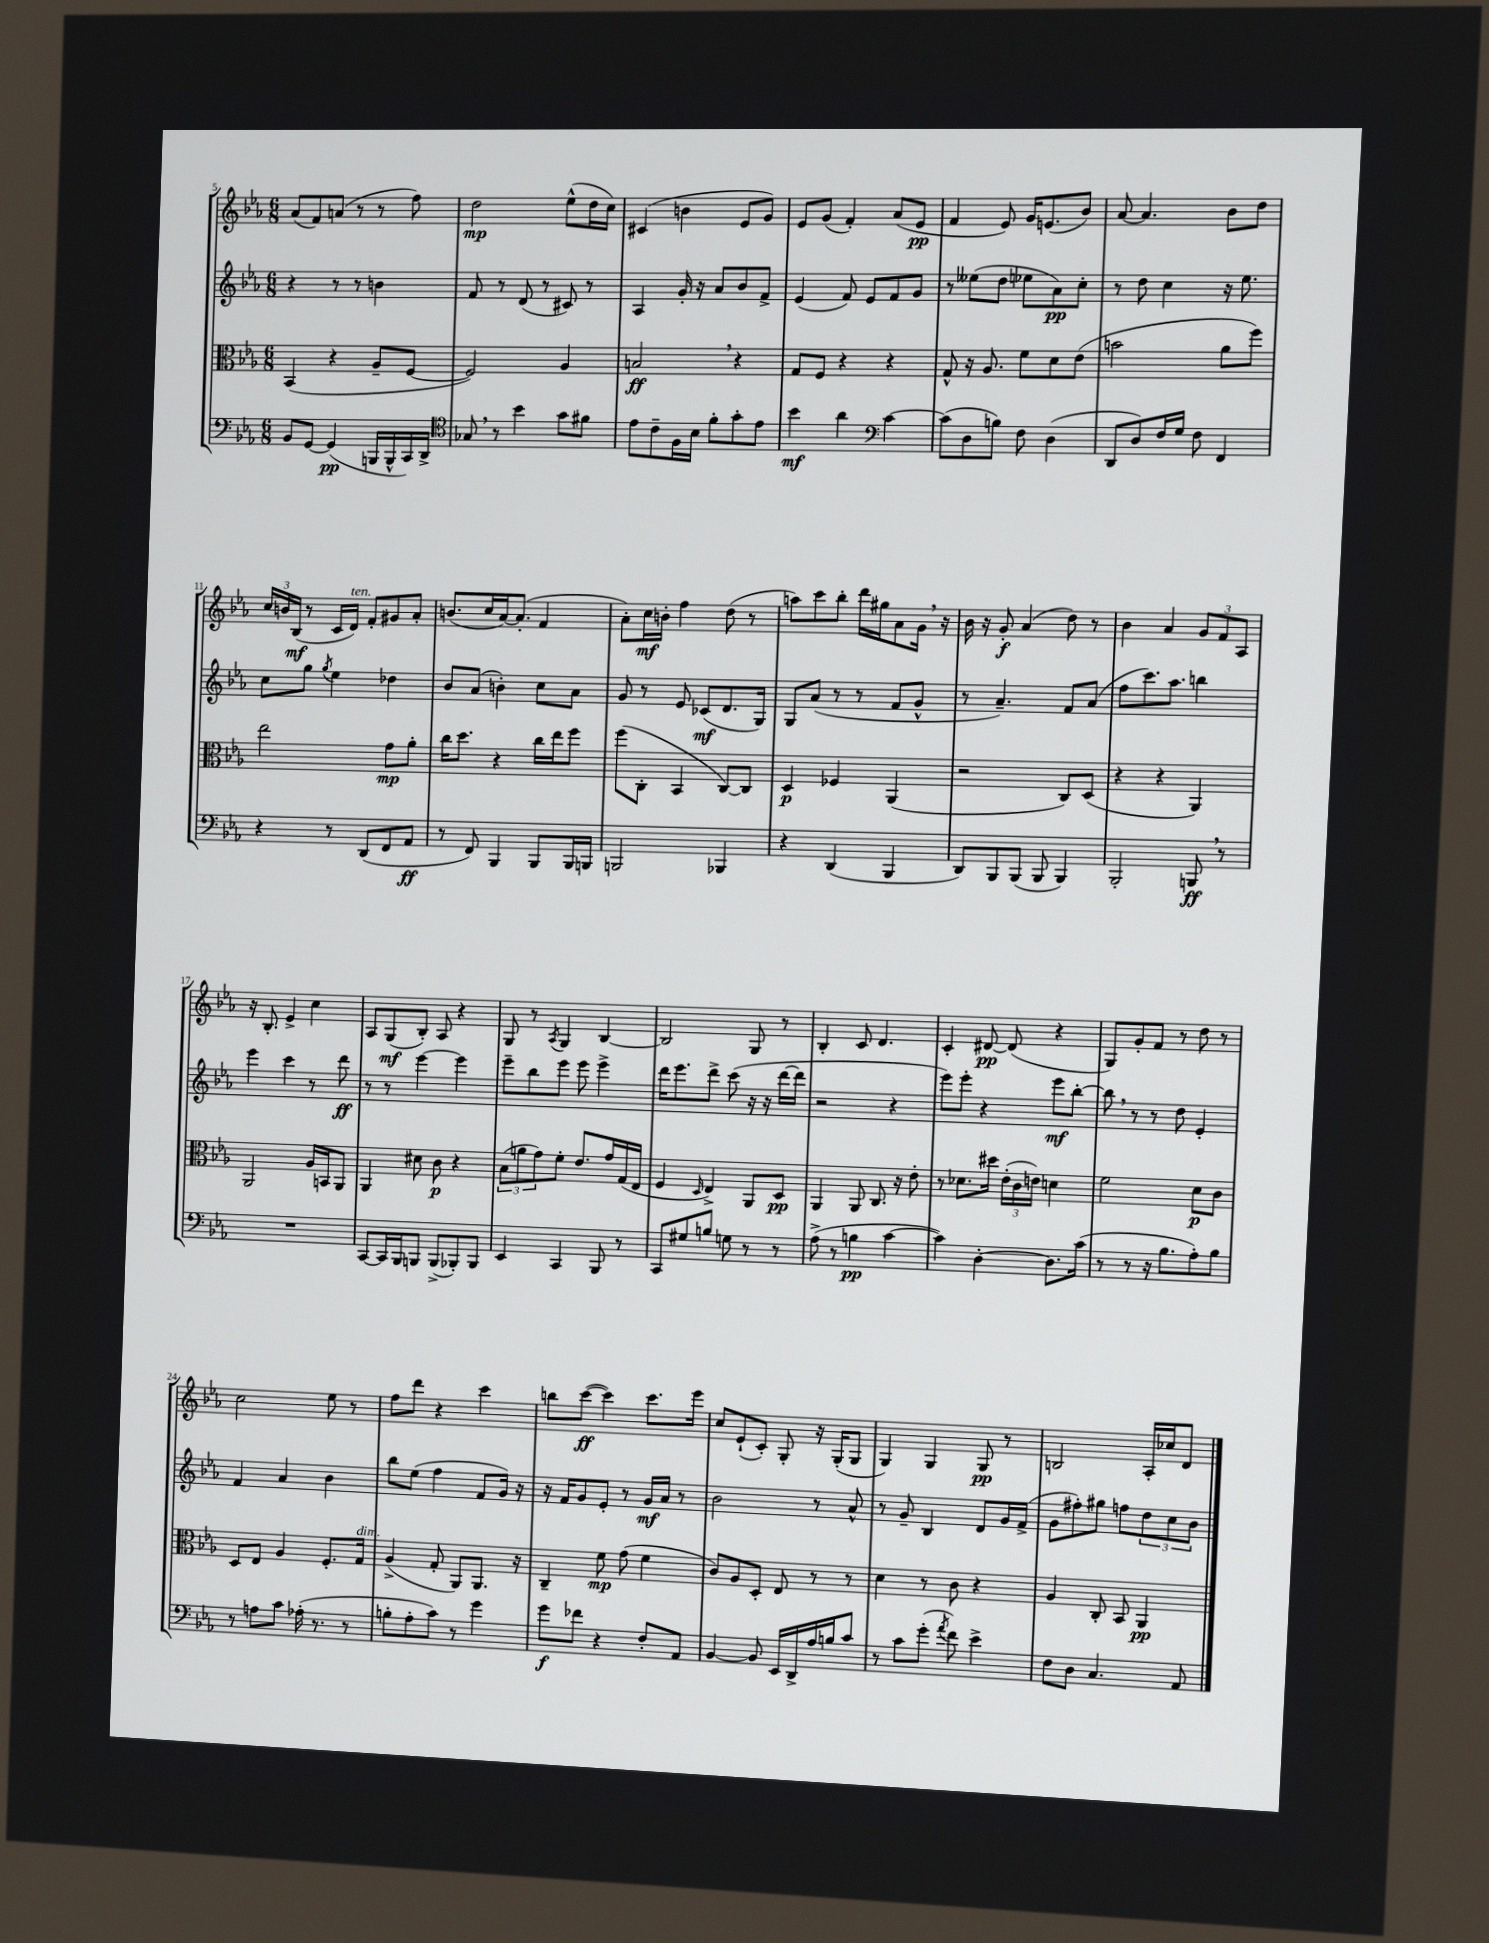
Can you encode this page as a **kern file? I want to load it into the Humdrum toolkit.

**kern	**kern	**kern	**kern
*staff4	*staff3	*staff2	*staff1
*clefF4	*clefC3	*clefG2	*clefG2
*k[b-e-a-]	*k[b-e-a-]	*k[b-e-a-]	*k[b-e-a-]
*M6/8	*M6/8	*M6/8	*M6/8
8BB-	(4BB-	4r	(8a-
[8GG	.	.	8f)
(4GG]	4r	8r	(8a
.	.	8r	8r
16BBB	8A-~	4b	8r
16BBB^^	.	.	.
16CC)	[8F	.	8ff)
16DD^	.	.	.
=	=	=	=
*clefC4	*	*	*
8G-	2F])	8f	2dd
8r	.	8r	.
4b-	.	(8d	.
.	.	8r	.
8g	4A-	8c#)	(8ee-^^
8f#	.	8r	16dd
.	.	.	16cc)
=	=	=	=
8e-	2B	4A-	(4c#
8c~	.	.	.
16F	.	16g'	4b
16B-	.	16r	.
8f'	.	8a-	.
8g'	4r	8b-	8e-
8e-	.	8f^	8g)
=	=	=	=
4b-	8G	(4e-	8e-
.	8F	.	(8g
4a-	4r	8f)	4f')
.	.	8e-	.
*clefF4	*	*	*
[4c	4r	8f	(8a-
.	.	8g	8e-
=	=	=	=
(8c]	8G^^	8r	4f
8D	16r	(8ee--	.
.	8.A-	.	.
8B)	.	8dd	8e-)
8F	8f	8ee-	16g
.	.	.	(8.e
(4D	8d	8a-)	.
.	(8e-	8cc'	8b-)
=	=	=	=
8DD	2b	8r	[8a-
8D)	.	8dd	4.a-]
16F	.	4cc	.
16G	.	.	.
8F	.	.	.
4FF	8a-	16r	8b-
.	.	8.ee-	.
.	8ff)	.	8dd
=	=	=	=
4r	2ee-	8cc	24cc
.	.	.	24b
.	.	.	(24B-
.	.	8gg	8r
.	.	8qgg	.
8r	.	4ee-	16c
.	.	.	16d)
(8DD	.	.	8f'
8FF	8g	4dd-	8g#
8AA-	8a-'	.	8a-'
=	=	=	=
8r	16cc	8b-	(8.b
.	8.dd	.	.
8FF)	.	(8a-	.
.	.	.	16cc
4BBB-	4r	4b')	[16a-)
.	.	.	(8.a-']
8BBB-	16cc	8cc	4f
.	16ee-	.	.
16BBB-	8ff	8a-	.
16BBB	.	.	.
=	=	=	=
2BBB	(8ff	8g	8a-')
.	8C'	8r	16cc
.	.	.	16b'
.	4BB-	8e-	4ff
.	.	(8c-	.
4BBB-	[8C)	8.d	(8dd
.	8C]	.	8r
.	.	16G)	.
=	=	=	=
4r	4D	8G	8aa)
.	.	(8a-	8ccc
(4DD	4F-	8r	8bb-'
.	.	8r	16ddd
.	.	.	16gg#
4BBB-	(4AA-	8f	8a-
.	.	8g^^	16g
.	.	.	16r
=	=	=	=
8DD)	2r	8r	16b-
.	.	.	16r
8BBB-	.	4.a-~)	8g'
(8BBB-	.	.	(4a-
8BBB-	.	.	.
4BBB-)	8C)	8f	8dd)
.	(8D	(8a-	8r
=	=	=	=
2BBB-'	4r	8ff	4b-
.	.	8.ccc)	.
.	4r	.	4a-
.	.	8.aa-	.
8BBB	4AA-)	4bb	12g
.	.	.	12f
8r	.	.	.
.	.	.	12A-
=	=	=	=
2.r	2AA-	4eee-	16r
.	.	.	8.B-'
.	.	4ccc	4e-^
.	16A-	8r	4cc
.	16BB	.	.
.	8AA-	8ddd	.
=	=	=	=
[8CC	4AA-	8r	8A-
16CC]	.	8r	(8G
16BBB-	.	.	.
8BBB	8d#	[4eee-	8B-')
(8BBB^	8c	.	8A-
8BBB-')	4r	4eee-]	4r
8BBB-	.	.	.
=	=	=	=
4EE-	(12B-	8eee-~	8G
.	12a	.	.
.	.	8bb-	8r
.	12g)	.	.
.	.	.	8qA-
4CC	8f'	8eee-	4G
.	8.e-	8eee-	.
8BBB-	.	4eee-^	[4B-
.	16g	.	.
8r	(16G	.	.
.	16E-	.	.
=	=	=	=
8CC	4F	16ddd	2B-]
.	.	8.eee-	.
8G#	.	.	.
.	16qqD	.	.
8B	4E-^)	8ddd^	.
8G	.	(8ccc	.
8r	8AA-	16r	8G
.	.	16r	.
8r	8D	[16ddd	8r
.	.	16ddd]	.
=	=	=	=
(8A-^	4AA-	2r	4B-'
8r	.	.	.
4B	8AA-	.	8c
.	8.C	.	4.d
[4c	.	4r	.
.	16r	.	.
.	8e-'	.	.
=	=	=	=
4c])	8r	8eee-)	4c'
.	8.d-	8eee-'	.
[4D'	.	4r	[8d#
.	16dd#	.	.
.	(24e-'	.	(8d#]
.	24c	.	.
.	24e)	.	.
8.D]	4d	8eee-	4r
.	.	[8bb-'	.
(16c	.	.	.
=	=	=	=
8r	2f	8bb-]	8G)
8r	.	8r	8g'
16r	.	8r	8f
8.B-	.	.	.
.	.	8dd	8r
8A-')	8d	4e-'	8dd
8B-	8c	.	8r
=	=	=	=
8r	8D	4f	2cc
8A	8E-	.	.
8c	4A-	4a-	.
(16A-'	.	.	.
8.r	.	.	.
.	8.F'	4b-	8ee-
8r	.	.	8r
.	16G	.	.
=	=	=	=
8B'	(4A-^	8bb-	8ff
8A-'	.	(8ee-	8ddd
8c)	8G'	4ff	4r
8r	8AA-)	.	.
4g	8.AA-	8f	4ccc
.	.	16g)	.
.	16r	16r	.
=	=	=	=
8g	4C~	16r	8bb
.	.	16f	.
8f-	.	8g	([8ccc
4r	8f	8e-'	4ccc])
.	(8g	8r	.
8F'	4f	16g	8.ccc
.	.	16a-	.
8AA-	.	8r	.
.	.	.	16eee-
=	=	=	=
[4BB-	8c)	2b-	8cc
.	8A-	.	(8e-`
8BB-]	8D'	.	8c')
16EE-	8E-	.	8G'
16DD^	.	.	.
16A-	8r	8r	16r
16B	.	.	(16G'
8c	8r	8a-^^	8G
=	=	=	=
8r	4d	8r	4G)
8c	.	8g~	.
(8g'	8r	4B-	4G
8qa-	.	.	.
8f)	8c	.	.
4e-^	4r	8d	8G
.	.	16g	8r
.	.	(16f^	.
=	=	=	=
8F	4A-	8g	2B
8D	.	8ff#')	.
4.C	8C'	8gg#	.
.	8BB-	8ff	.
.	4AA-	12dd	16A-'
.	.	.	16cc-
.	.	12cc	.
8AA-	.	.	8d
.	.	12b-	.
==	==	==	==
*-	*-	*-	*-
